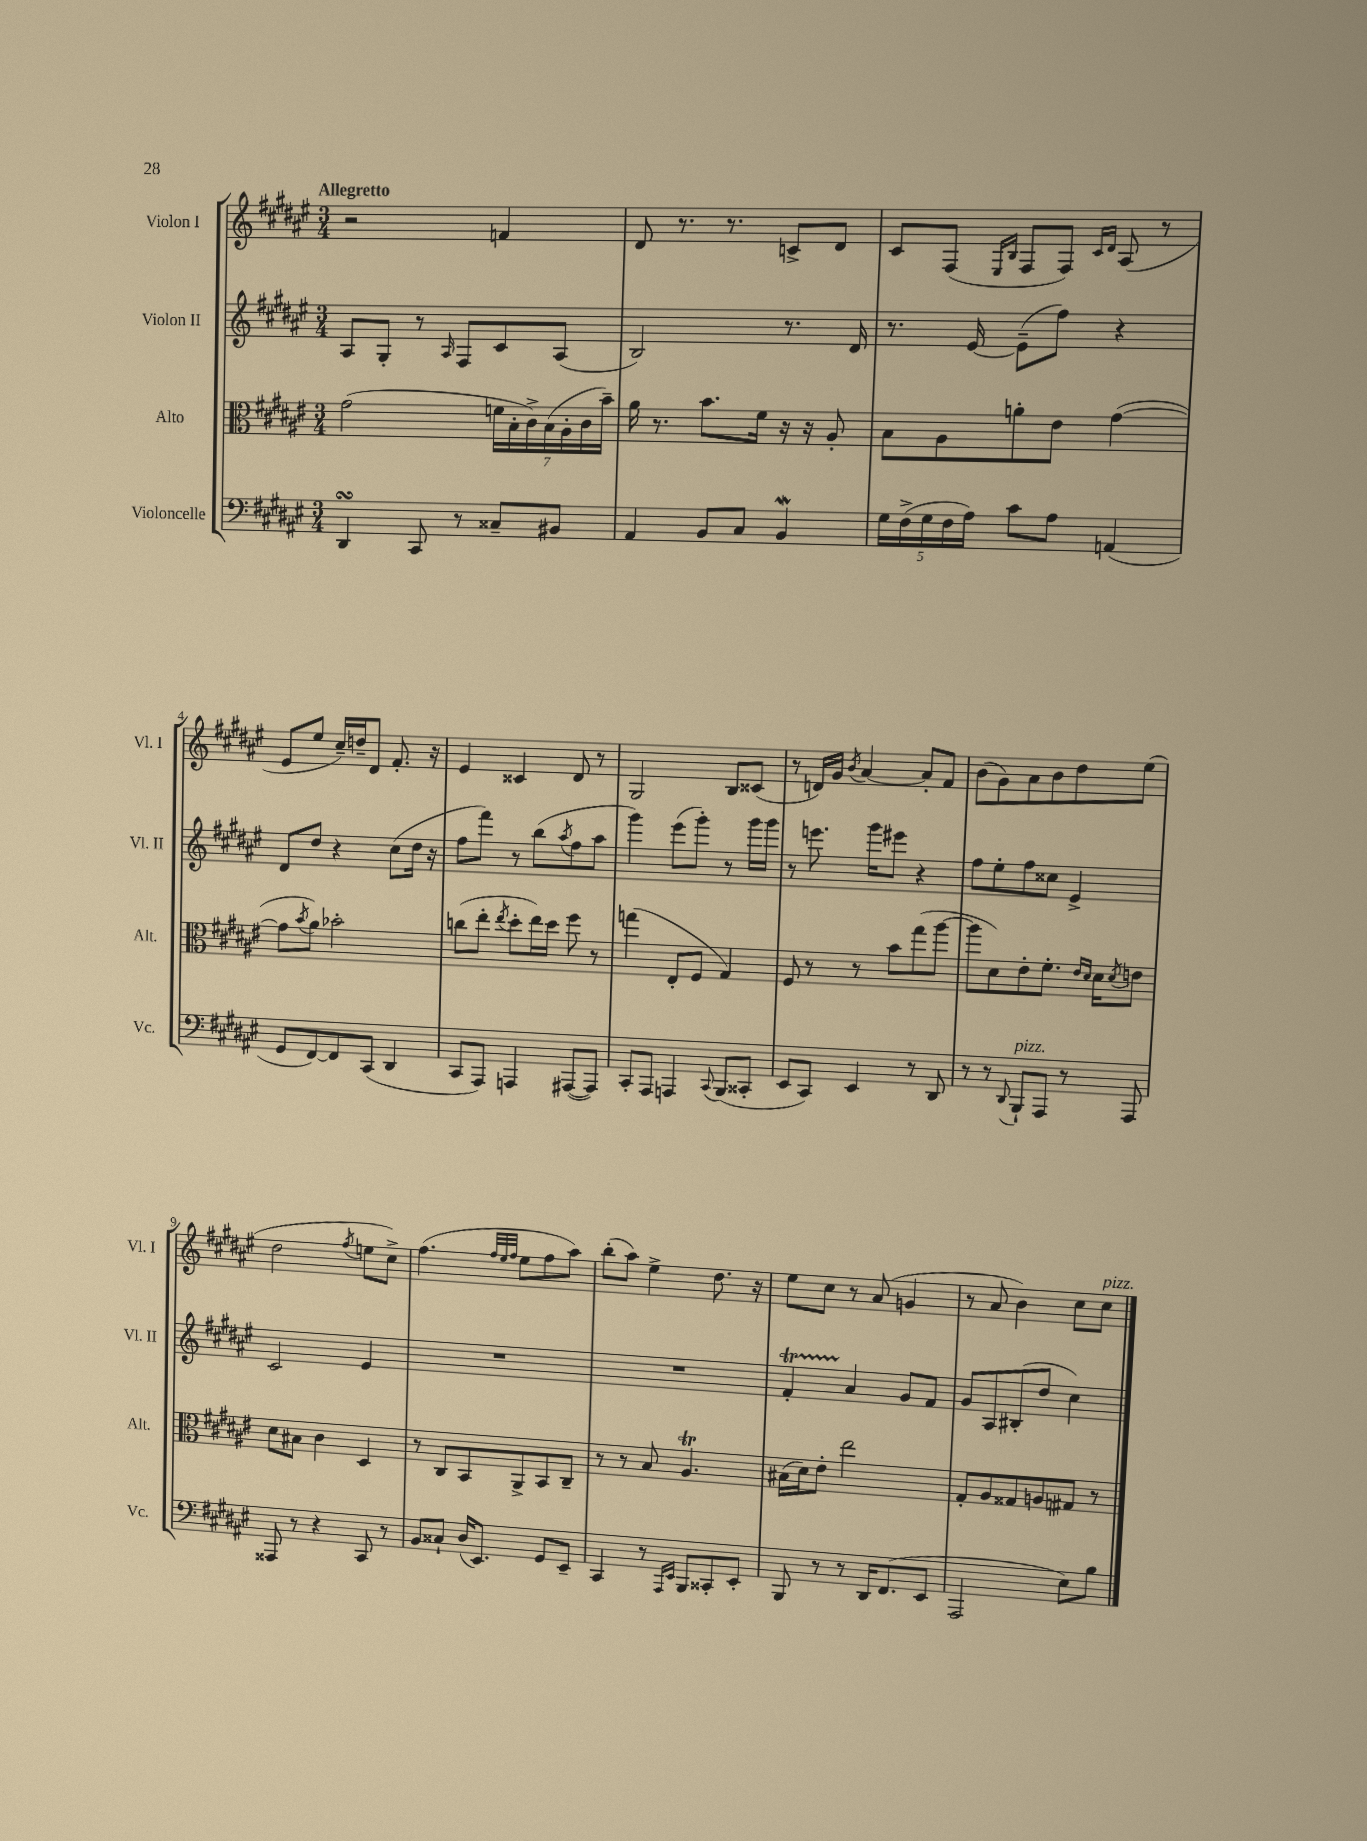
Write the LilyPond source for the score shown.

<<
\new StaffGroup <<
\new Staff = "s0" \with { instrumentName = "Violon I" shortInstrumentName = "Vl. I" } {
    \clef treble \key fis \major \numericTimeSignature \time 3/4 \tempo "Allegretto"
    r2 f'4 |
    dis'8 r8. r8. c'8-> dis'8 |
    cis'8 fis8( \grace { eis16 b16 } fis8 fis8) \grace { cis'16 dis'16 } ais8( r8 |
    eis'8 eis''8 cis''16--) d''16-- dis'8 fis'8.-. r16 |
    eis'4 cisis'4 dis'8 r8 |
    gis2 b8 cisis'8( |
    r8 d'16) gis'16 \acciaccatura { b'8 } ais'4~ ais'8-. fis'8 |
    b'8( gis'8) ais'8 b'8 dis''8 eis''8( |
    dis''2 \acciaccatura { fis''8 } e''8 cis''8->) |
    fis''4.( \grace { fis''32 eis''32 fis''32 } eis''8 fis''8 ais''8) |
    b''8-.( ais''8) eis''4-> dis''8. r16 |
    eis''8 cis''8 r8 ais'8( g'4 |
    r8 ais'8 b'4) cis''8 cis''8^\markup { \italic "pizz." } \bar "|." |
}
\new Staff = "s1" \with { instrumentName = "Violon II" shortInstrumentName = "Vl. II" } {
    \clef treble \key fis \major \numericTimeSignature \time 3/4
    ais8 gis8-. r8 \grace { ais16 } fis8 cis'8 ais8( |
    b2) r8. dis'16 |
    r8. eis'16~ eis'8--( fis''8) r4 |
    dis'8 dis''8 r4 cis''8( dis''16 r16 |
    fis''8 fis'''8) r8 b''8( \acciaccatura { ais''8 } fis''8 ais''8 |
    gis'''4) eis'''8( gis'''8-.) r8 gis'''16 gis'''16 |
    r8 e'''8. gis'''16 eis'''8 r4 |
    fis''8 eis''8-. fis''8 cisis''8 eis'4-> |
    cis'2 eis'4 |
    R2. |
    R2. |
    fis'4-.\startTrillSpan ais'4\stopTrillSpan gis'8 fis'8 |
    gis'8 ais8 bis8-.( dis''8 cis''4) \bar "|." |
}
\new Staff = "s2" \with { instrumentName = "Alto" shortInstrumentName = "Alt." } {
    \clef alto \key fis \major \numericTimeSignature \time 3/4
    gis'2( \tuplet 7/4 { f'16 b16-. cis'16->) b16( ais16-. cis'16 b'16--) } |
    ais'16 r8. b'8. fis'16 r16 r16 ais8-. |
    b8 ais8 a'8-. eis'8 gis'4~( |
    gis'8 \acciaccatura { b'8 } ais'8) bes'2-. |
    c''8( eis''8-. \acciaccatura { eis''8 } dis''8-. eis''16) dis''16 fis''8 r8 |
    g''4( eis8-. fis8 gis4) |
    fis8 r8 r8 b'8 gis''8( ais''8~ |
    ais''8 dis'8) eis'8-. fis'8.-. \grace { eis'16 dis'16 } dis'16 \acciaccatura { dis'8 } e'8 |
    dis'8 bis8 cis'4 dis4 |
    r8 cis8 b,8 ais,8-> b,8 cis8-- |
    r8 r8 b8 ais4.\trill |
    bis16( dis'16) eis'8-. eis''2 |
    gis8-. ais8 gisis8 a8 gis8 r8 \bar "|." |
}
\new Staff = "s3" \with { instrumentName = "Violoncelle" shortInstrumentName = "Vc." } {
    \clef bass \key fis \major \numericTimeSignature \time 3/4
    dis,4\turn cis,8 r8 cisis8-- bis,8 |
    ais,4 b,8 cis8 b,4\mordent |
    \tuplet 5/4 { gis16 fis16->( gis16 fis16 ais16) } cis'8 ais8 a,4( |
    gis,8 fis,8~) fis,8 cis,8( dis,4 |
    cis,8 ais,,8) a,,4 ais,,8~( ais,,8) |
    cis,8-. ais,,8 a,,4 \appoggiatura { cis,8 } b,,8( cisis,8-. |
    eis,8 cis,8) eis,4 r8 dis,8 |
    r8 r8 \appoggiatura { dis,8 } b,,8-!^\markup { \italic "pizz." } ais,,8 r8 ais,,8 |
    aisis,,8 r8 r4 cis,8 r8 |
    b,8 cisis8-! dis16( eis,8.) gis,8 eis,8-- |
    cis,4 r8 \grace { ais,,16 eis,16 } b,,8 cisis,8-. eis,8-. |
    b,,8 r8 r8 dis,16 fis,8.( eis,8 |
    ais,,2 eis8) b8 \bar "|." |
}
>>
>>
